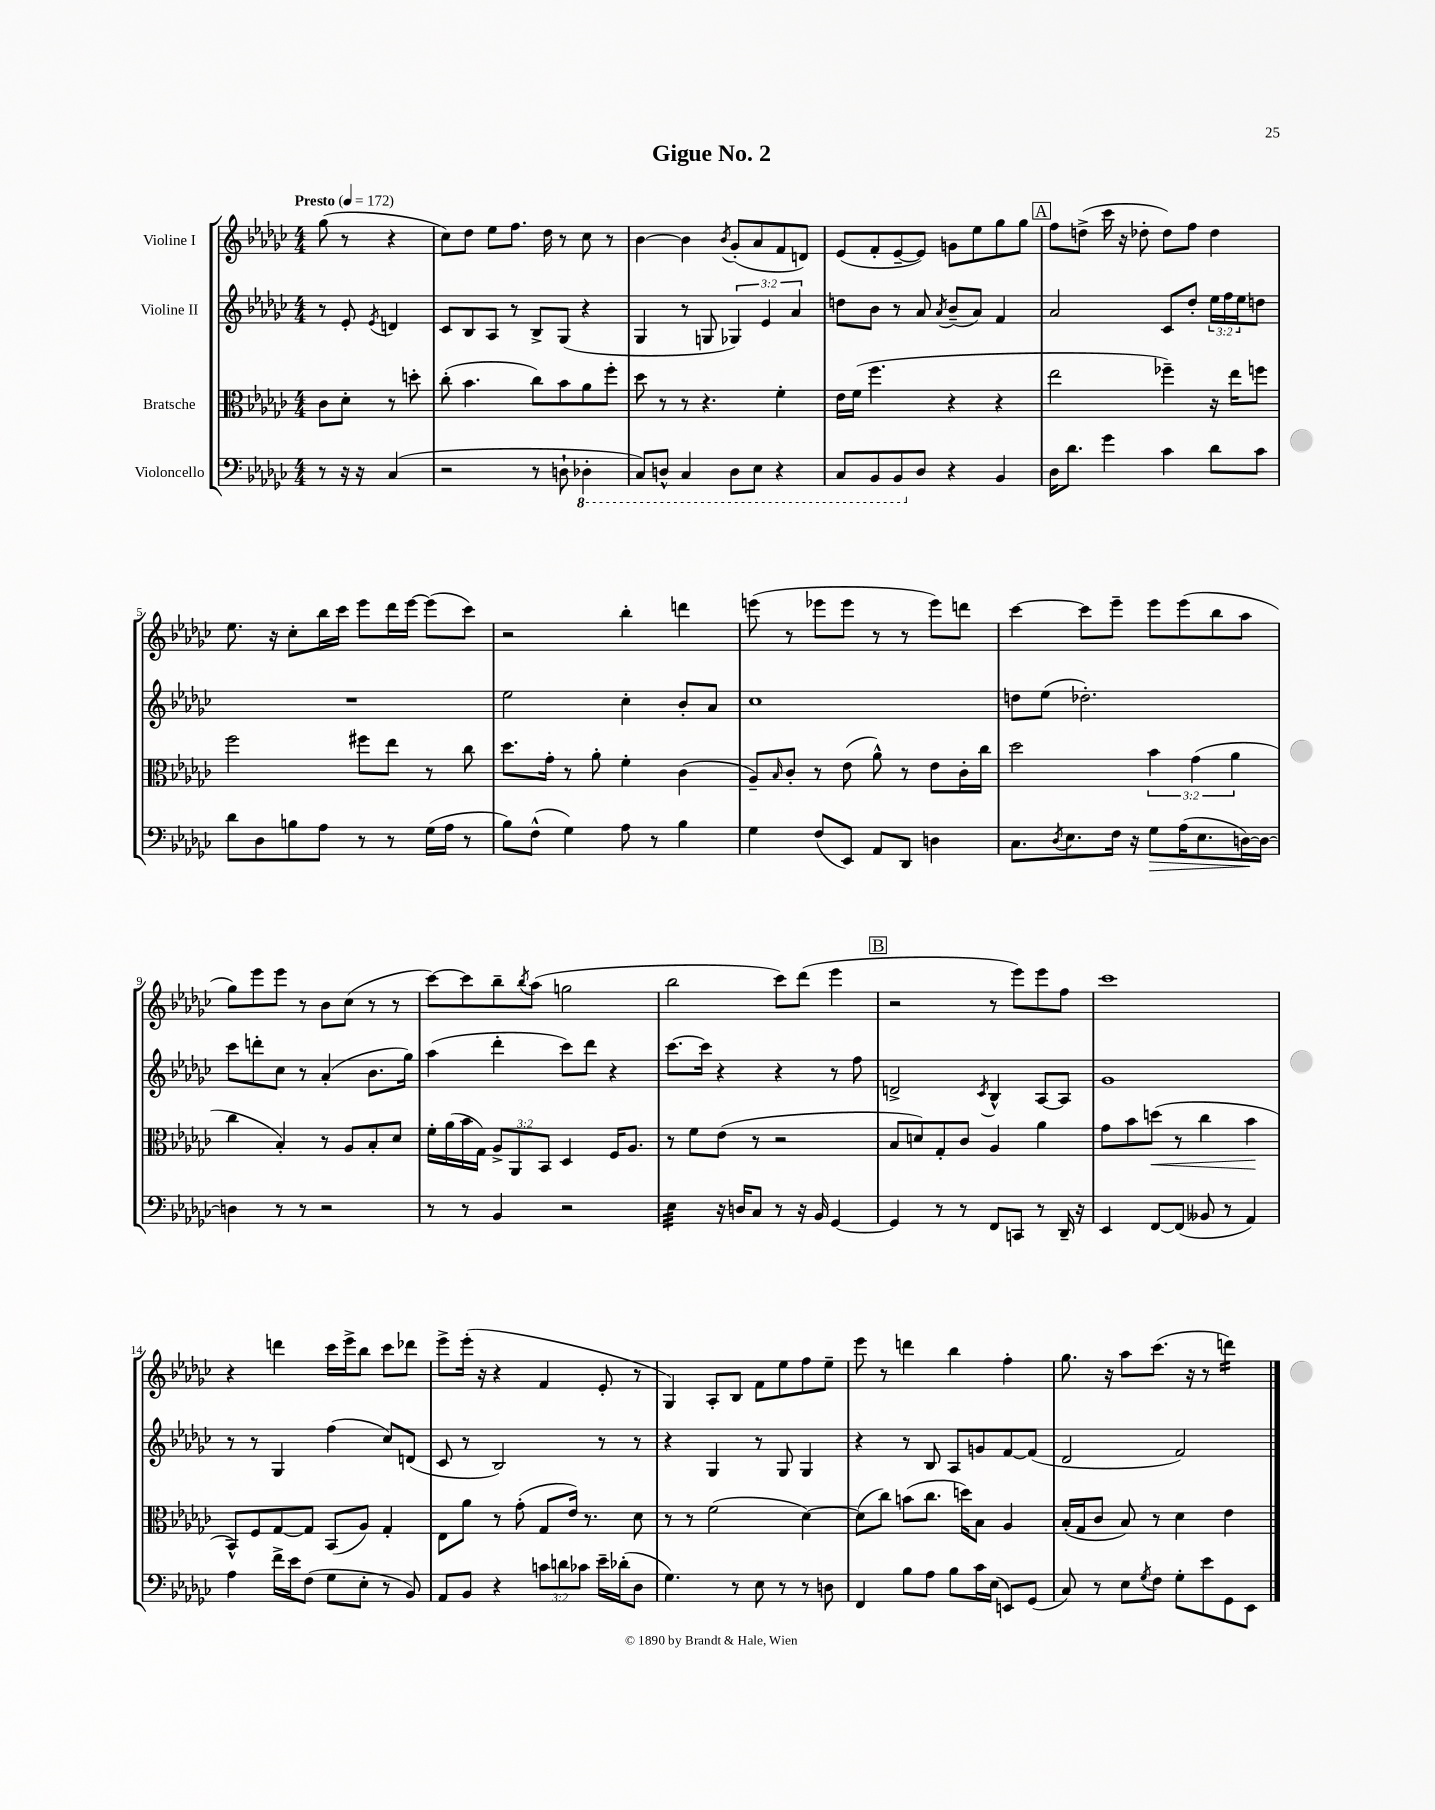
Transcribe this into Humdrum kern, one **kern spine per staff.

**kern	**kern	**kern	**kern
*staff4	*staff3	*staff2	*staff1
*clefF4	*clefC3	*clefG2	*clefG2
*k[b-e-a-d-g-c-]	*k[b-e-a-d-g-c-]	*k[b-e-a-d-g-c-]	*k[b-e-a-d-g-c-]
*M4/4	*M4/4	*M4/4	*M4/4
*MM172	*MM172	*MM172	*MM172
8r	8c-	8r	(8gg-
16r	8d-'	8e-'	8r
16r	.	.	.
.	.	8qe-	.
(4C-	8r	4d	4r
.	8dd'	.	.
=	=	=	=
2r	(8cc-'	8c-	8cc-)
.	4.b-	8B-	8dd-
.	.	8A-	8ee-
.	.	8r	8.ff
8r	8cc-)	8B-^	.
.	.	.	16dd-
8D`	8b-	(8G-	8r
4DD-'	8a-	4r	8cc-
.	8ff'	.	8r
=	=	=	=
8CC-)	8dd-	4G-	[4b-
8DD^^	8r	.	.
4CC-	8r	8r	4b-]
.	4.r	8G	.
.	.	.	8qb-
8DD	.	6G-)	(8g-'
8EE-	.	.	8a-
.	.	6e-	.
4r	4f'	.	8f
.	.	6a-	.
.	.	.	8d)
=	=	=	=
8CC-	16e-	8dd	(8e-
.	(16f	.	.
8BBB-	4.ff	8b-	8f'
8BBB-	.	8r	[8e-~
8D-	.	8a-	8e-])
.	.	8qa-	.
4r	4r	(8b-~	8g
.	.	8a-)	8ee-
4BB-	4r	4f	8gg-
.	.	.	8gg-
=	=	=	=
16D-	2ee-	2a-	8ff
8.d-	.	.	.
.	.	.	(8dd^
4g-	.	.	16ccc-
.	.	.	16r
.	.	.	8dd-'
4c-	4ff-~)	8c-	8dd-)
.	.	8dd-'	8ff
8d-	16r	24ee-	4dd-
.	.	24ff	.
.	16ee-	.	.
.	.	24ee-	.
8c-	8ff	8dd	.
=	=	=	=
8d-	2ff	1r	8.ee-
8D-	.	.	.
.	.	.	16r
8B	.	.	8cc-'
8A-	.	.	16bb-
.	.	.	16ccc-
8r	8ff#	.	8eee-
8r	8ee-	.	16ddd-
.	.	.	[16eee-
(16G-	8r	.	(8eee-]
16A-	.	.	.
8r	8cc-	.	8ccc-)
=	=	=	=
8B-)	8.dd-	2ee-	2r
(8F^^	.	.	.
.	16g-'	.	.
4G-)	8r	.	.
.	8a-'	.	.
8A-	4f'	4cc-'	4bb-'
8r	.	.	.
4B-	(4c-	8b-'	4ddd
.	.	8a-	.
=	=	=	=
4G-	8A-~)	1cc-	(8eee
.	16qqB-	.	.
.	8c-'	.	8r
(8F	8r	.	8eee-
8EE-)	(8e-	.	8eee-
8AA-	8a-^^)	.	8r
8DD-	8r	.	8r
4D	8e-	.	8eee-)
.	16c-'	.	8ddd
.	16cc-	.	.
=	=	=	=
8.C-	2dd-	8dd	[4ccc-
.	.	(8ee-	.
8qD-	.	.	.
8.E-	.	.	.
.	.	2.dd-')	8ccc-]
16F	.	.	8eee-~
16r	.	.	.
8G-	6b-	.	8eee-
(16A-	.	.	(8eee-
.	(6g-	.	.
8.E-	.	.	.
.	.	.	8bb-
.	6a-	.	.
[16D)	.	.	8aa-
16D_	.	.	.
=	=	=	=
4D]	4cc-	8ccc-	8gg-)
.	.	8ddd'	8eee-
8r	4B-')	8cc-	8eee-
8r	.	8r	8r
2r	8r	(4a-'	8b-
.	8A-	.	(8cc-
.	8B-'	8.b-	8r
.	8d-	.	8r
.	.	16gg-)	.
=	=	=	=
8r	16f'	(4aa-	[8ccc-)
.	(16a-	.	.
8r	16b-	.	8ccc-]
.	16G-)	.	.
4BB-	12A-^	4ddd-'	8bb-~
.	12AA-	.	.
.	.	.	8qbb-
.	.	.	(8aa-
.	12BB-	.	.
2r	4D-	8ccc-)	2gg
.	.	8ddd-	.
.	16F	4r	.
.	8.A-	.	.
=	=	=	=
4E-	8r	[8.ccc-	2bb-
.	8f	.	.
.	.	16ccc-]	.
16r	(8e-	4r	.
16D	.	.	.
8C-	8r	.	.
8r	2r	4r	8ccc-)
16r	.	.	(8ddd-
16BB-	.	.	.
[4GG-	.	8r	4eee-
.	.	8ff	.
=	=	=	=
4GG-]	8B-	2d^	2r
.	8d)	.	.
8r	8G-'	.	.
8r	8c-	.	.
.	.	8qc-	.
8FF	4A-	4B-^^	8r
8CC	.	.	8eee-)
8r	4a-	[8A-	8eee-
16DD-~	.	8A-]	8ff
16r	.	.	.
=	=	=	=
4EE-	8g-	1g-	1ccc-
.	8b-	.	.
[8FF	(8dd	.	.
(8FF]	8r	.	.
8BB--	4cc-	.	.
8r	.	.	.
4AA-)	4b-	.	.
=	=	=	=
4A-	8BB-^^)	8r	4r
.	8F	8r	.
16f^	[8G-	4G-	4ddd
16e-	.	.	.
(8F	8G-]	.	.
8G-	(8BB-	(4ff	16ccc-
.	.	.	16eee-^
8E-'	8A-)	.	8bb-
8r	4G-'	8cc-)	8ccc-
8BB-)	.	(8d	8ddd-
=	=	=	=
8AA-	8E-	8c-	8eee-^
8BB-	8a-	8r	(16eee-'
.	.	.	16r
4r	8r	2B-)	4r
.	(8g-'	.	.
12c	8G-	.	4f
12d	.	.	.
.	16e-)	.	.
12c-	.	.	.
.	8.r	.	.
16e-~	.	8r	8e-'
(16d-'	.	.	.
8D-	8d-	8r	8r
=	=	=	=
4.G-)	8r	4r	4G-)
.	8r	.	.
.	(2f	4G-	8A-'
8r	.	.	8B-
8E-	.	8r	8f
8r	.	8G-	8ee-
8r	[4d-)	4G-	8ff
8D	.	.	8ee-~
=	=	=	=
4FF	(8d-]	4r	8eee-
.	8cc-)	.	8r
8B-	(8b	8r	4ddd
8A-	8.cc-	8B-	.
8B-	.	8A-	4bb-
.	16dd)	.	.
16c-	8B-	8g	.
(16E-	.	.	.
8EE)	4A-	[8f	4ff'
(8GG-	.	(8f]	.
=	=	=	=
8C-)	(16B-'	2d-	8.gg-
.	16G-	.	.
8r	8c-	.	.
.	.	.	16r
8E-	8B-)	.	8aa-
8qG-	.	.	.
8F	8r	.	(8.ccc-
8G-'	4d-	2f)	.
.	.	.	16r
8e-	.	.	8r
8GG-	4e-	.	4ddd)
8EE-	.	.	.
==	==	==	==
*-	*-	*-	*-
